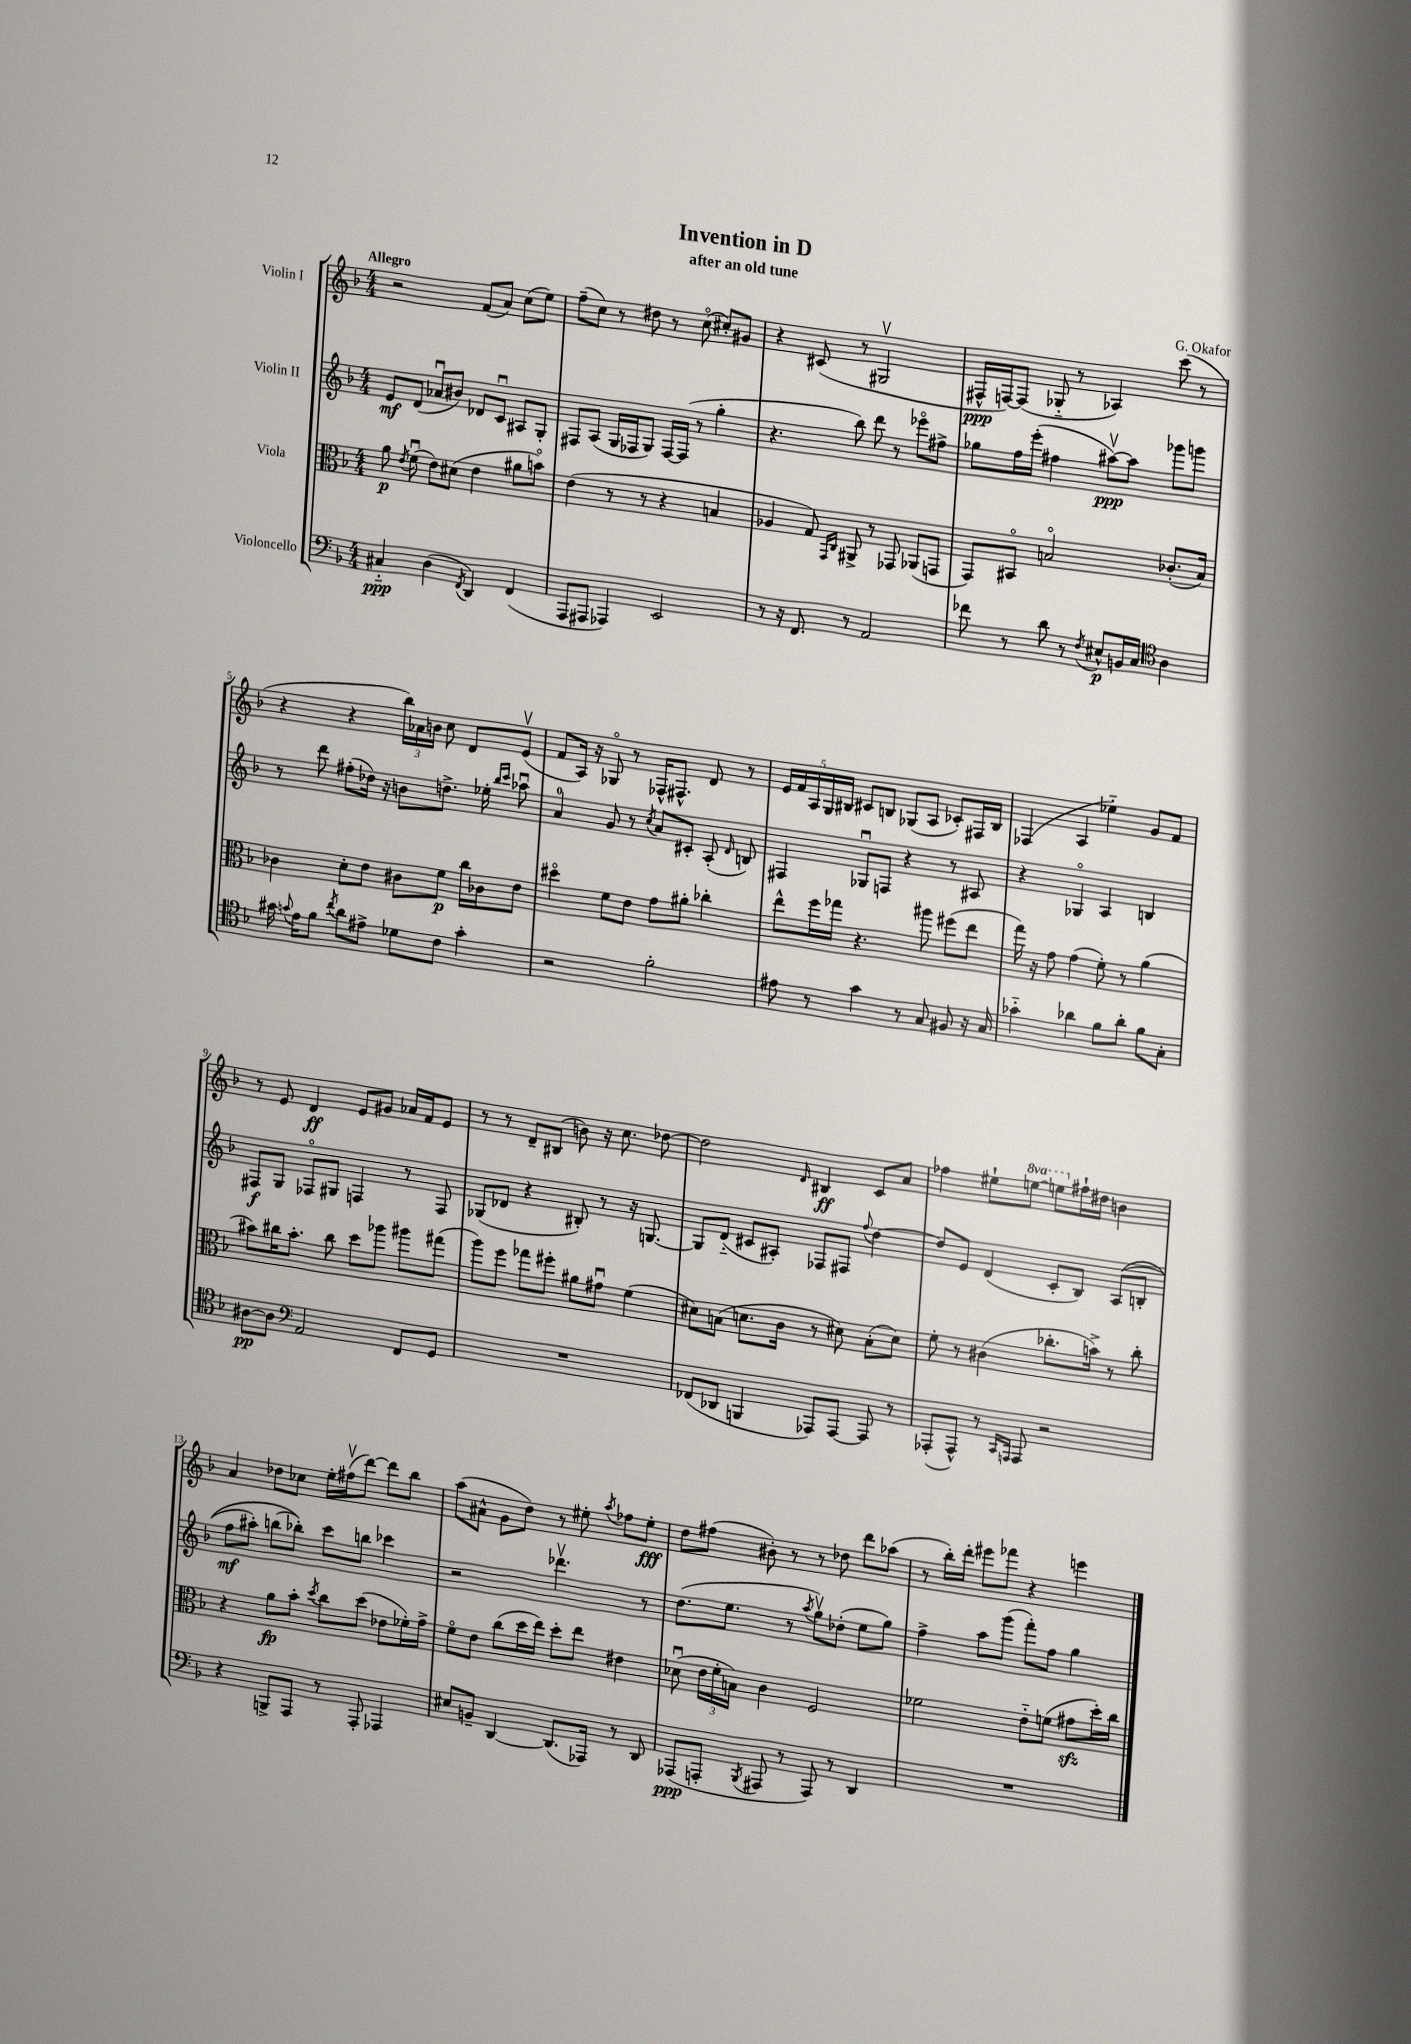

**kern	**kern	**kern	**kern
*staff4	*staff3	*staff2	*staff1
*clefF4	*clefC3	*clefG2	*clefG2
*k[b-]	*k[b-]	*k[b-]	*k[b-]
*M4/4	*M4/4	*M4/4	*M4/4
4C#'~	8a	8e	2r
.	8qe	.	.
.	(8fu	(8d	.
(4D	8e)	8a-u	.
.	(8d#	8b#)	.
8qFF	.	.	.
4DD)	4e	8d-	(8f
.	.	8cu	8a)
(4FF	8a#	8A#	(8cc
.	8bo)	8G'	8ee)
=	=	=	=
8AAA	(4e	8F#	(8ff~
8AAA#	.	(8A	8cc)
4AAA-)	8r	16G	8r
.	.	16F-	.
.	8r	8G)	8dd#
2EE	4r	[16F-	8r
.	.	(16F-]	.
.	.	8r	(8cco
.	4B	4gg'	8cc#')
.	.	.	8g#
=	=	=	=
8r	4A-	4.r	4r
16r	.	.	.
8.FF	.	.	.
.	8G)	.	(8c#
.	16qqGG	.	.
.	16qqC	.	.
8r	8AA#^	8bb-)	8r
2AA	8r	8ddd	2G#v
.	8GG-	8r	.
.	(8AA-	8eee-o	.
.	8GG	8ff#^	.
=	=	=	=
8f-	8GG)	8gg-	16F#^^
.	.	.	[16F)
8r	8BB#o	16ff	(8F]
.	.	(16eee'	.
8d	2Bo	4ff#	8G-'~
8r	.	.	8r
8qF	.	.	.
8E#^^	.	[8aa#v)	4A-)
16BB	.	8aa#]	.
16C	.	.	.
*clefC4	*	*	*
4A	(8.c-'	8ggg-	(8ccc
.	.	8ggg	8r
.	16B)	.	.
=	=	=	=
16g#	4c-	8r	4r
8qqg	.	.	.
16e	.	.	.
8f	.	8ddd	.
8qcc	.	.	.
8a	8d'	(8ff#'	4r
8e#^	8e	16dd-)	.
.	.	16r	.
8d-	8c#	8b	24bb-)
.	.	.	24a-
.	.	.	24b
8c	8f	8.dd^	8cc
4g'	16cc	.	8d
.	16c-	16ee-'	.
.	.	16qqbb-	.
.	.	16qqccc	.
.	8e	8aa-u	(8ev
=	=	=	=
2r	4dd#o	4a	8f
.	.	.	16A)
.	.	.	16r
.	8f	8g	8G-o
.	8e	8r	8r
.	.	8qcc	.
2f'	8g	8a	16F-^^
.	.	.	8.F#^^
.	8a#'	8c#'	.
.	4cc-'	(8A'	8d
.	.	16qqd	.
.	.	8B)	8r
=	=	=	=
8e#	8ee^^	4F#	20e
.	.	.	20f
.	.	.	20A
8r	16ff	.	.
.	.	.	20G
.	16gg-	.	.
.	.	.	20B#
4g	4.r	8G-u	8c#
.	.	8F	8B
8r	.	4r	(8G-
8G	8aa#	.	8A
8F#	(8ff#	8r	8c-')
16r	8ee	8A#	16F#
16G	.	.	16B
=	=	=	=
4g-'~	16gg)	4r	(4F-
.	16r	.	.
.	8g	.	.
4a-	(4g	4G-o	4A
8f	8f')	4A	4ee-'~)
8a-'	8r	.	.
8f	(4a	4B	8g
8G'	.	.	8f
=	=	=	=
[8A#	8b#)	8F#	8r
8A#]	16cc#	8G	8e
.	8.b#'	.	.
*clefF4	*	*	*
2AA	.	8F-o	4d
.	8cc#	8G#	.
.	8dd	4F	8e
.	8aa-	.	8g#
8FF	8aa#	8r	16a-
.	.	.	16f
8GG	(8gg#	8F	8e
=	=	=	=
1r	8aa)	(8G-	8r
.	8ff	8d-	8r
.	8gg-	4r	8d~
.	8ff#'	.	(8B#
.	8a#	8B#')	8b)
.	8g#u	8r	16r
.	.	.	8.cc
.	(4f	16r	.
.	.	[8.G	.
.	.	.	[8dd-
=	=	=	=
(8FF-	8d#)	8G]	2dd-]
8DD-	(8B	(8d'~	.
4BBB	8.d	8c#	.
.	.	8A#')	.
.	16c	.	.
.	.	.	16qqd
8AAA-)	8r	8F-	4B#
[8AAA-	8d#)	8F#	.
.	.	8qqff	.
8AAA-]	(8B'	[4dd	8c
8r	8d#)	.	8a
=	=	=	=
(8AAA-'	8f'	8dd]	4ff-
8AAA-^^)	8r	8e	.
8r	(4c#	(4d	8ee#`
16qqCC	.	.	.
16qqAAA	.	.	.
8AAA	.	.	[8eee
2r	8.cc-'	8c'	8eee]
.	.	8B-)	16ff#`
.	16b^)	.	16dd#
.	8r	&((8A	4b
.	8cc-'	8B'	.
=	=	=	=
4r	4r	8ff	4a
.	.	8aa#')	.
8BBB^	8a	(8bb	8dd-
8AAA	8b-'	8bb-')&)	8cc-
.	8qdd	.	.
8r	8cc	8ccc	16ee'
.	.	.	(16ff#v
8AAA'	(8dd	8bb	[8ddd)
4AAA-	8e-	4ccc-	8ddd]
.	16f-')	.	8bb-
.	16g^	.	.
=	=	=	=
8E#	8fo	2r	(8aa
8BB~	8e	.	8a#^^
[4DD	(8cc	.	8g
.	16dd	.	8dd)
.	16ee)	.	.
(8.DD]	8dd'	4.ddd-v	8r
.	8ee	.	8ee#'
16AAA-)	.	.	.
.	.	.	8qaa
8r	4e#	.	8ff-
8DD	.	8r	8ee#'
=	=	=	=
(8AAA-	(8d-u	(8.dd	8dd
8AAA'	24e	.	(8ff#
.	24f'	.	.
.	.	8.ee	.
.	24B)	.	.
8qBBB-	.	.	.
8AAA#	4c	.	8b#')
8r	.	8r	8r
.	.	8qaa	.
8AAA#)	2F	8ggv)	8r
8r	.	(8dd-'	8dd-
4DD	.	8ee	8ddd
.	.	8gg)	(8aa-
=	=	=	=
1r	2f-	4ff^	8r
.	.	.	16bb-')
.	.	.	16ddd'
.	.	8aa	8eee#
.	.	(8ggg	8fff-
.	8e'~	8fff')	4r
.	(8f	8ff	.
.	8g#	4gg	4eee
.	16dd')	.	.
.	16cc	.	.
==	==	==	==
*-	*-	*-	*-
